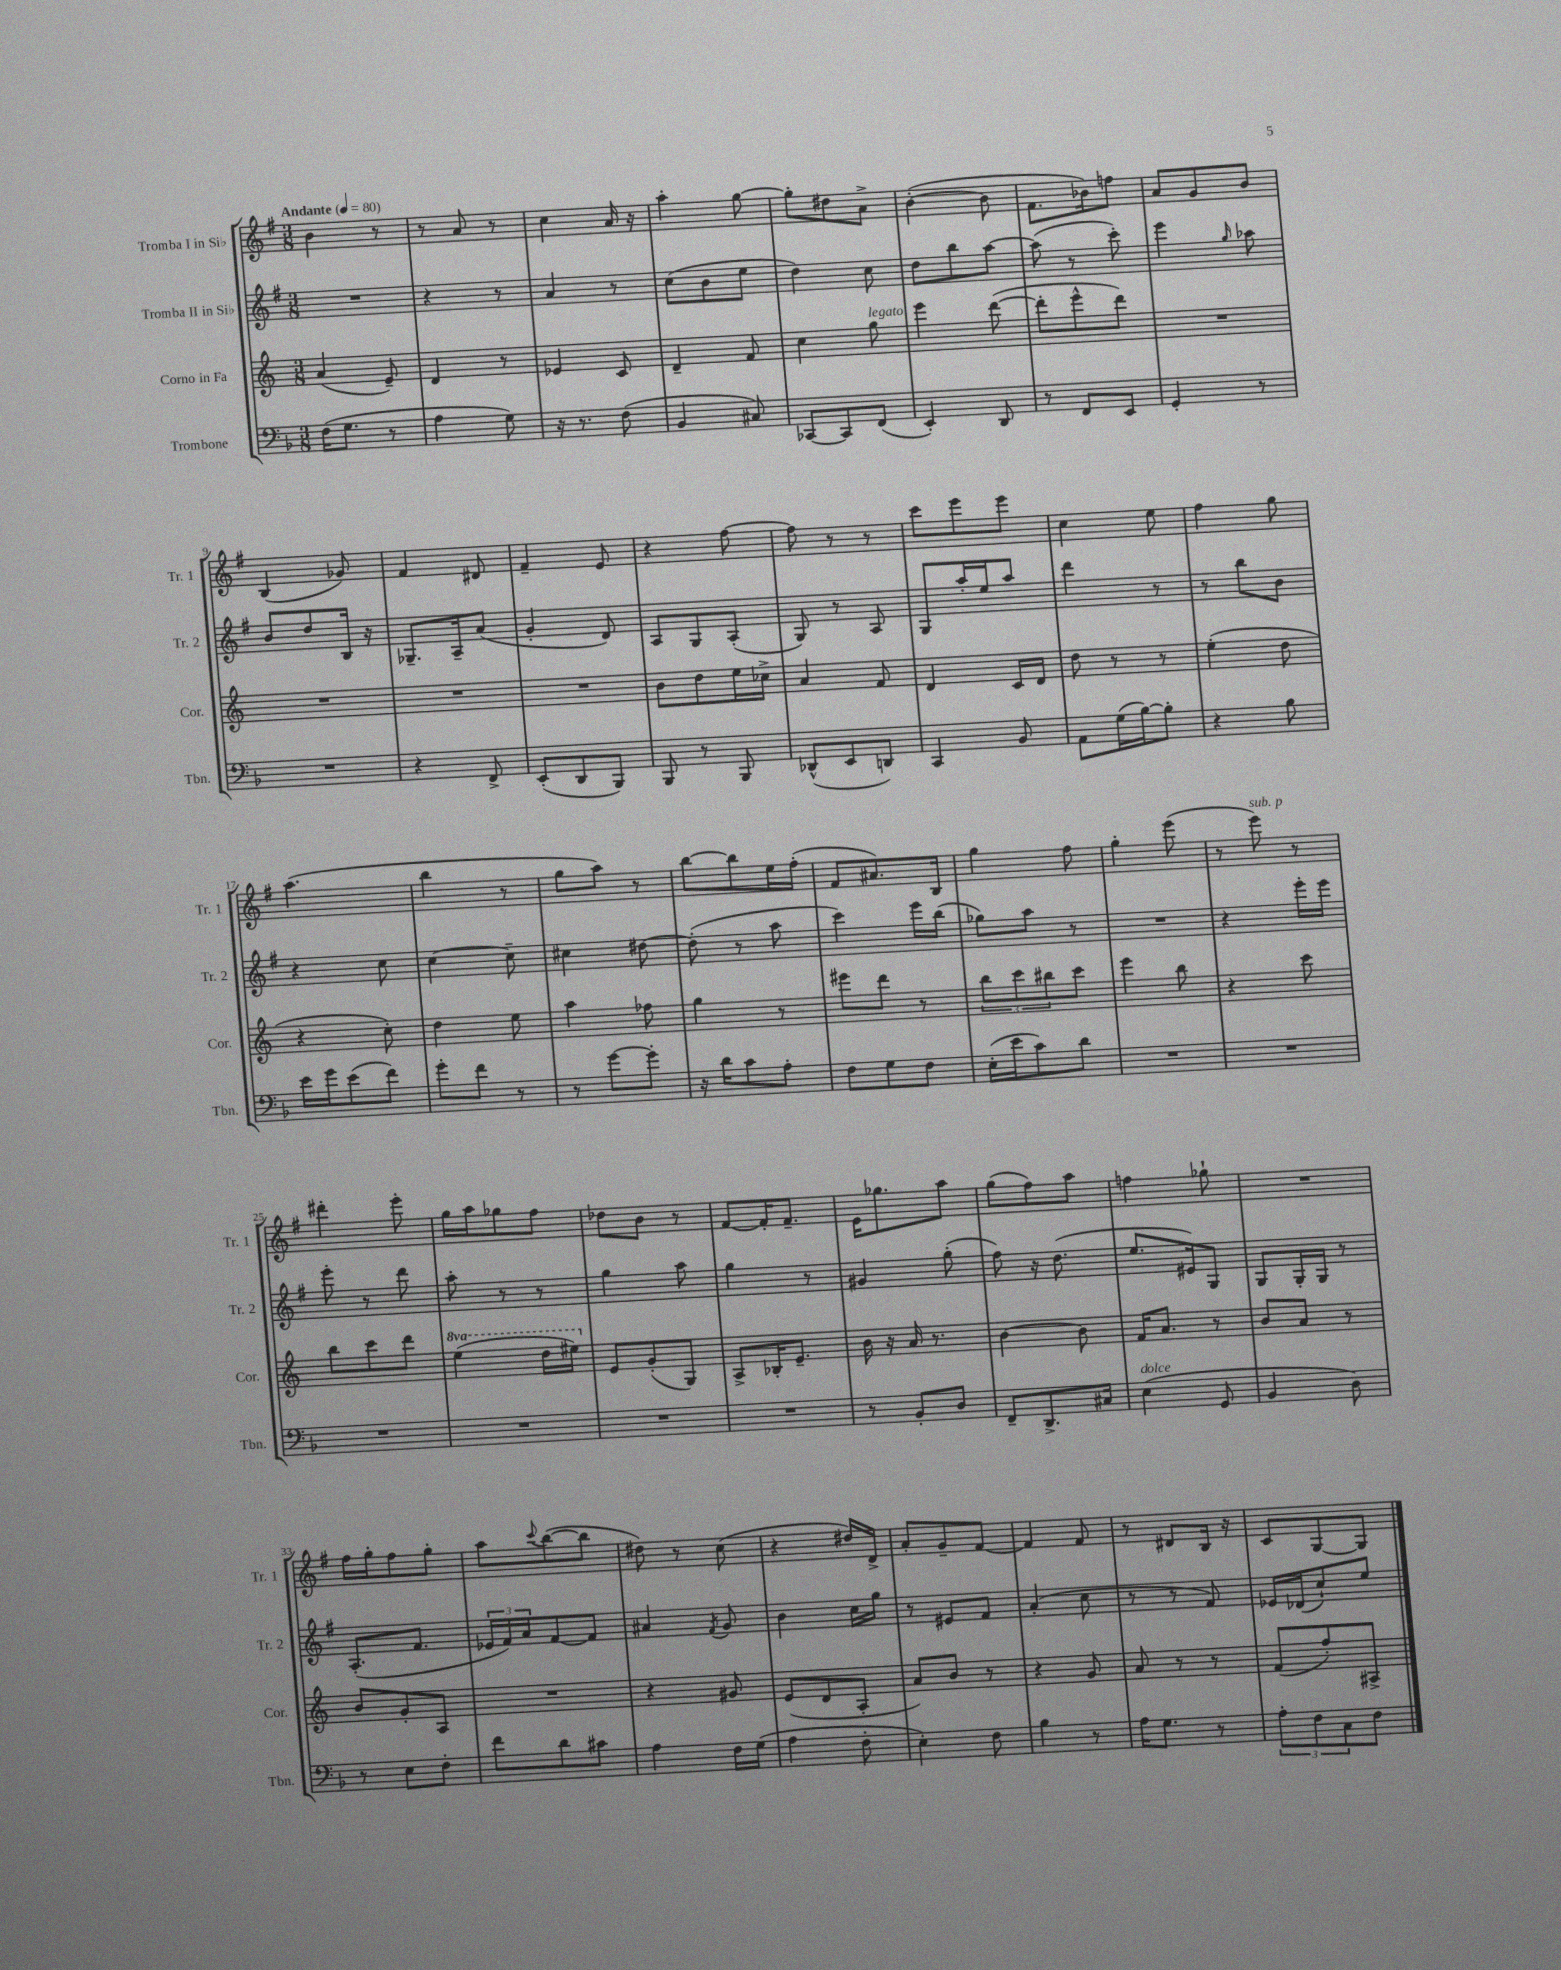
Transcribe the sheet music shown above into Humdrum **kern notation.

**kern	**kern	**kern	**kern
*staff4	*staff3	*staff2	*staff1
*clefF4	*clefG2	*clefG2	*clefG2
*k[b-]	*k[]	*k[f#]	*k[f#]
*M3/8	*M3/8	*M3/8	*M3/8
*MM80	*MM80	*MM80	*MM80
(16F\LK	(4a/	4.r	4b\
8.G\J	.	.	.
8r	8e~/)	.	8r
=	=	=	=
4A\	4d/	4r	8r
.	.	.	8a/
8G\)	8r	8r	8r
=	=	=	=
16r	4e-/	4a/	4cc\
8.r	.	.	.
(8F\	8c/	8r	16a/
.	.	.	16r
=	=	=	=
4BB-/	4d~/	(8cc\L	4aa'\
.	.	8b\	.
8C#/)	8f/	8ee\J	[8gg\
=	=	=	=
[8CC-/L	4cc\	4dd\)	8gg'\]L
8CC-/]	.	.	8dd#\
(8FF/J	8gg\	8cc\	8a^\J
=	=	=	=
4EE'/)	4eee\	8dd\L	([4b'\
.	.	8bb\	.
8DD/	([8ddd\	[8aa\J	8b\]
=	=	=	=
8r	8ddd'\]L	(8aa\]	8.f#\L
8FF/L	8eee^^\	8r	.
.	.	.	16b-\k)
8EE/J	8ddd\J)	8ccc'\)	8ff\J
=	=	=	=
4GG'/	4.r	4eee\	8a/L
.	.	.	8g/
.	.	16qqgg/	.
8r	.	8aa-\	8b/J
=	=	=	=
4.r	4.r	8b/L	(4B/
.	.	8dd/	.
.	.	16B/Jk	8g-/)
.	.	16r	.
=	=	=	=
4r	4.r	8.G-~/L	4f#/
.	.	16A~/k	.
8FF^/	.	(8a/J	8d#/
=	=	=	=
(8EE'/L	4.r	4g'/	4f#~/
8DD/	.	.	.
8BBB-/J)	.	8d/)	8e/
=	=	=	=
8BBB-/	8b\L	8A/L	4r
8r	8dd\	8G/	.
8BBB-/	16ee\L	(8A'/J	[8ff#\
.	16cc-^\JJ	.	.
=	=	=	=
(8DD-^^/L	4a/	8G/)	8ff#\]
8EE/	.	8r	8r
8DD/J)	8f/	8A/	8r
=	=	=	=
4CC/	4d/	8G/L	8ccc\L
.	.	16aa'/L	8eee\
.	.	16ee/J	.
8BB-/	16c/LL	8aa/J	8eee\J
.	16d/JJ	.	.
=	=	=	=
8AA\L	8dd\	4ddd\	4cc\
(16G\L	8r	.	.
[16B-\J)	.	.	.
8B-'\]J	8r	8r	8ee\
=	=	=	=
4r	(4ee'\	8r	4ff#\
.	.	8bb\L	.
8B-\	8dd\	8b\J	8gg\
=	=	=	=
16e\LL	4r	4r	(4.aa\
16g\J	.	.	.
(8e\	.	.	.
8f\J)	8cc'\)	8cc\	.
=	=	=	=
8g'\L	4dd\	[4cc\	4bb\
8f\J	.	.	.
8r	8ee\	8cc~\]	8r
=	=	=	=
8r	4aa\	4cc#\	8gg\L
[8g\L	.	.	8aa\J)
8g'\]J	8ff-\	[8dd#\	8r
=	=	=	=
16r	4gg\	(8dd#'\]	[8bb\L
16d\LK	.	.	.
8c\	.	8r	8bb\]
8A'\J	8r	8aa\	16ee\L
.	.	.	(16ff#'\JJ
=	=	=	=
8F\L	8eee#\L	4ccc\)	8f#/L
8G\	8ddd\J	.	8.a#/)
8F\J	8r	16eee\LL	.
.	.	(16bb\JJ	16B/Jk
=	=	=	=
(16E'\LL	12bb\L	8gg-\L)	4gg\
16e\J	.	.	.
.	12ccc\	.	.
8c\)	.	8aa\J	.
.	12bb#\	.	.
8d\J	8ccc\J	8r	8ff#\
=	=	=	=
4.r	4eee\	4.r	4gg'\
.	8bb\	.	(8eee\
=	=	=	=
4.r	4r	4r	8r
.	.	.	8eee\)
.	8ccc\	16eee'\LL	8r
.	.	16eee\JJ	.
=	=	=	=
4.r	8bb\L	8eee'\	4ddd#'\
.	8ccc\	8r	.
.	8ddd\J	8ddd\	8eee'\
=	=	=	=
4.r	(4eee\	8aa'\	16gg\LL
.	.	.	16aa\J
.	.	8r	8gg-\
.	16ddd\LL	8r	8ff#\J
.	16eee#\JJ)	.	.
=	=	=	=
4.r	8e/L	4gg\	8dd-\L
.	(8g'/	.	8b\J
.	8G/J)	8aa\	8r
=	=	=	=
4.r	8A^/L	4gg\	[8f#/L
.	16B-'/K	.	16f#'/]K
.	8.e~/J	.	8.f#~/J
.	.	8r	.
=	=	=	=
8r	16b\	4g#/	16e\LK
.	16r	.	8.gg-\
8BB-'/L	16a/	.	.
.	8.r	.	.
8D/J	.	(8gg'\	8aa\J
=	=	=	=
8FF~/L	[4b\	8ff#\)	(8gg\L
8.DD^/	.	16r	8ff#\)
.	.	(8.dd\	.
.	8b\]	.	8aa\J
16C#/Jk	.	.	.
=	=	=	=
(4E\	16f/LK	8.ee/L	4ff\
.	8.a/J	.	.
.	.	16e#/k)	.
8GG/	8r	8G/J	8gg-`\
=	=	=	=
4BB-/	8b/L	8G/L	4.r
.	8a/J	16G'/L	.
.	.	16G/JJ	.
8D\)	8r	8r	.
=	=	=	=
8r	8b/L	(8.A'/L	16ff#\LL
.	.	.	16gg'\J
8E\L	8g'/	.	8ff#\
.	.	8.f#/J	.
8F'\J	8A/J	.	8gg'\J
=	=	=	=
8f\L	4.r	24e-/LL	8aa\L
.	.	24f#/)	.
.	.	24a/J	.
.	.	.	8qqccc/
8d\	.	[8f#/	([8bb\
8c#\J	.	8f#/]J	8bb\]J
=	=	=	=
4A\	4r	4a#/	8dd#\)
.	.	.	8r
.	.	8qf#/	.
16F\LL	8g#/	8g/	(8cc\
(16G\JJ	.	.	.
=	=	=	=
4A\	(8e/L	4b\	4r
.	8d/	.	.
8F'\	8A'/J	16cc\LL	16dd#/LL)
.	.	16gg\JJ	16d^/JJ
=	=	=	=
4E'\)	8a/L)	8r	8a'/L
.	8b/J	8e#/L	8g~/
8F\	8r	8f#/J	[8f#/J
=	=	=	=
4B-\	4r	(4a'/	4f#/]
8r	8g/	8cc\	8f#/
=	=	=	=
16A\LK	8a/	8r	8r
8.G\J	.	.	.
.	8r	8r	8d#/L
8r	8r	8f#/)	16B/Jk
.	.	.	16r
=	=	=	=
12A'\L	(8f/L	16e-/LL	8c/L
.	.	(16d-/J	.
12F\	.	.	.
.	8ff'/)	8cc`/)	[8G/
12C\	.	.	.
8F\J	8A#^/J	8ee/J	8G/]J
==	==	==	==
*-	*-	*-	*-
